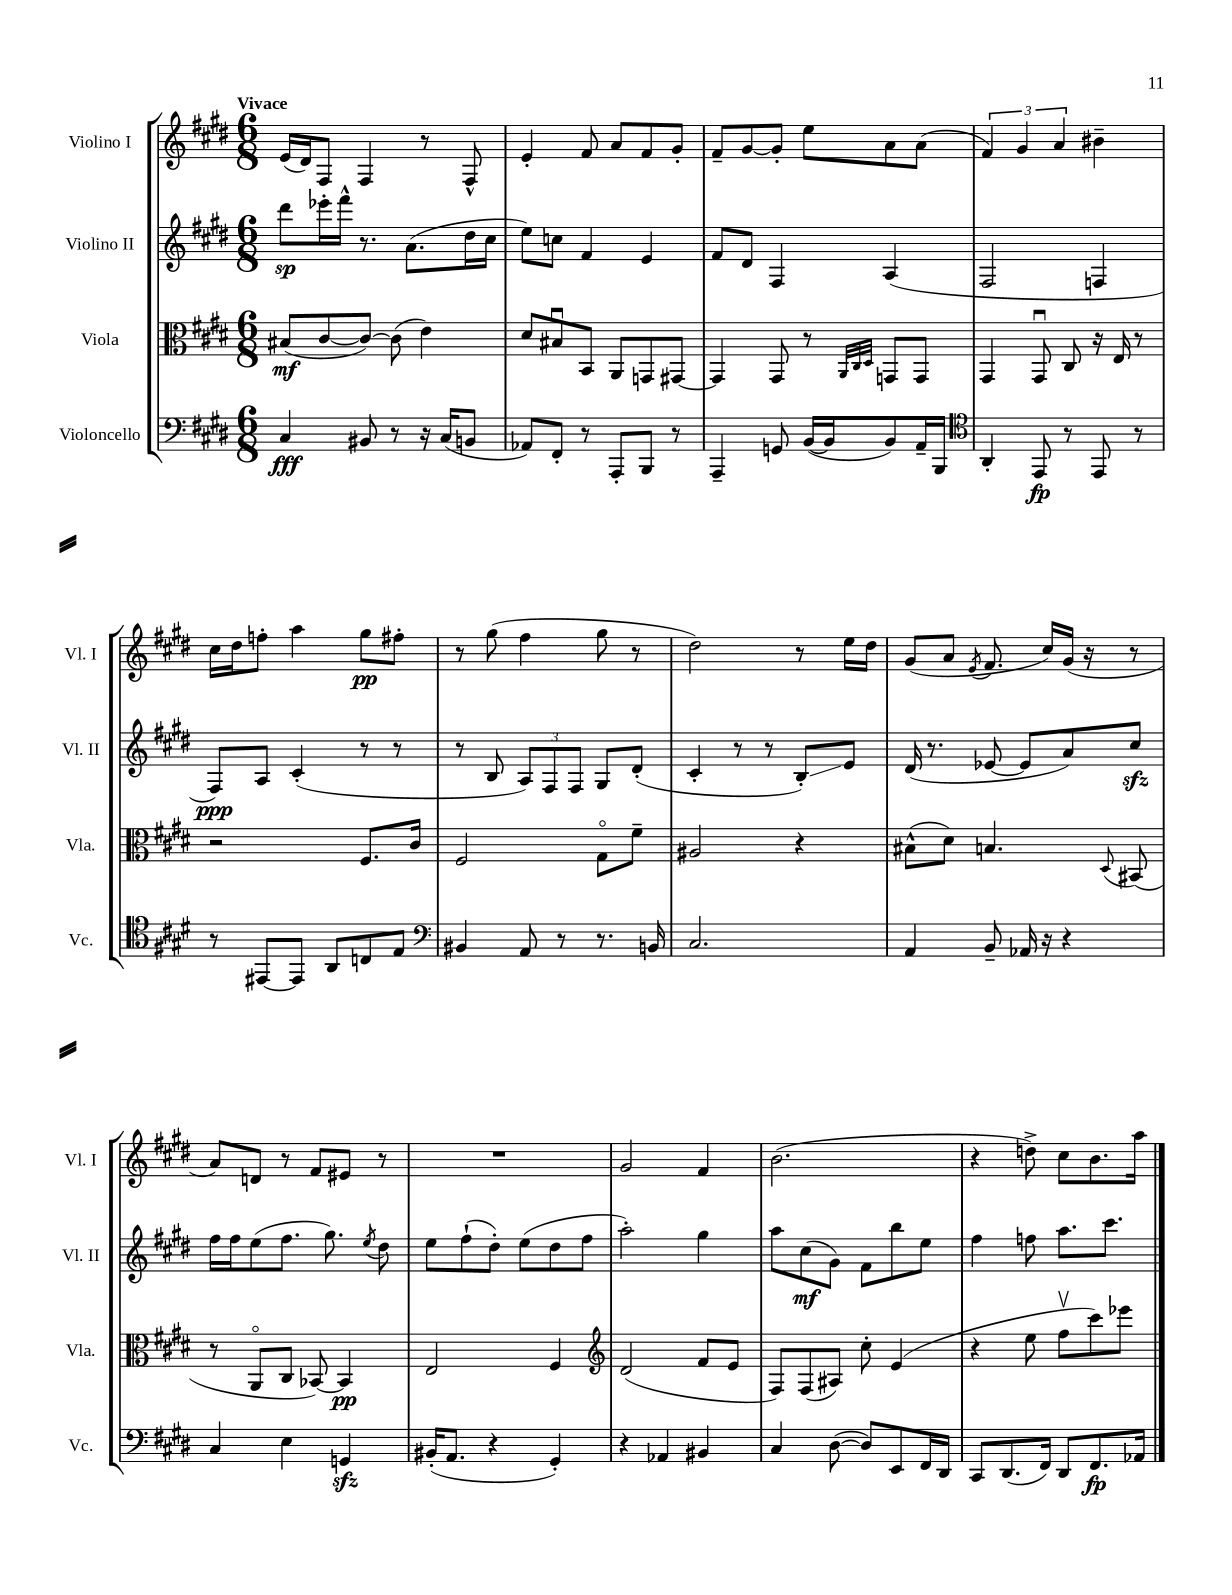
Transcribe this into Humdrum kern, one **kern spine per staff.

**kern	**kern	**kern	**kern
*staff4	*staff3	*staff2	*staff1
*clefF4	*clefC3	*clefG2	*clefG2
*k[f#c#g#d#]	*k[f#c#g#d#]	*k[f#c#g#d#]	*k[f#c#g#d#]
*M6/8	*M6/8	*M6/8	*M6/8
4C#/	(8B#/L	8ddd#\L	(16e/LL
.	.	.	16d#/J)
.	[8c#/	16eee-'\L	8F#/J
.	.	16fff#^^\JJ	.
8BB#/	8c#/_J)	8.r	4F#/
8r	(8c#\]	.	.
.	.	(8.a\L	.
16r	4e\)	.	8r
(16C#/LK	.	.	.
8BB/J	.	16dd#\L	8F#^^/
.	.	16cc#\JJ	.
=	=	=	=
8AA-/L)	8d#/L	8ee\L)	4e'/
8FF#'/J	8B#u/	8cc\J	.
8r	8BB/J	4f#/	8f#/
8AAA'/L	8AA/L	.	8a/L
8BBB/J	8GG/	4e/	8f#/
8r	[8GG#/J	.	8g#'/J
=	=	=	=
4AAA~/	4GG#/]	8f#/L	8f#~/L
.	.	8d#/J	[8g#/
8GG/	8GG#/	4F#/	8g#'/]J
([16BB/LL	8r	.	8ee\L
16BB/]J	.	.	.
.	32qqAA/LLL	.	.
.	32qqC#/	.	.
.	32qqD#/JJJ	.	.
8BB/)	8GG/L	(4A/	8a\
16AA~/L	8GG/J	.	(8a\J
16BBB/JJ	.	.	.
=	=	=	=
*clefC4	*	*	*
4AA'/	4GG#/	2F#/	6f#/)
.	.	.	6g#/
8EE/	8GG#u/	.	.
.	.	.	6a/
8r	8C#/	.	.
8EE/	16r	4F/	4b#~\
.	16E/	.	.
8r	8r	.	.
=	=	=	=
8r	2r	8F#/L)	16cc#\LL
.	.	.	16dd#\J
[8EE#/L	.	8A/J	8ff'\J
8EE#/]J	.	(4c#'/	4aa\
8AA/L	.	.	.
8C/	8.F#/L	8r	8gg#\L
8E/J	.	8r	8ff#'\J
.	16c#/Jk	.	.
=	=	=	=
*clefF4	*	*	*
4BB#/	2F#/	8r	8r
.	.	8B/	(8gg#\
8AA/	.	12A/L)	4ff#\
.	.	12F#/	.
8r	.	.	.
.	.	12F#/J	.
8.r	8G#o\L	8G#/L	8gg#\
.	8f#~\J	(8d#'/J	8r
16BB/	.	.	.
=	=	=	=
2.C#/	2A#/	4c#'/	2dd#\)
.	.	8r	.
.	.	8r	.
.	4r	8B'/L)	8r
.	.	8e/J	16ee\LL
.	.	.	16dd#\JJ
=	=	=	=
4AA/	(8B#^^\L	(16d#/	(8g#/L
.	.	8.r	.
.	8d#\J)	.	8a/J
.	.	.	8qe/
8BB~/	4.B/	[8e-/	8.f#/
16AA-/	.	8e-/]L	.
16r	.	.	16cc#/LL)
4r	.	8a/)	(16g#/JJ
.	.	.	16r
.	8qqD#/	.	.
.	(8BB#/	8cc#/J	8r
=	=	=	=
4C#/	8r	16ff#\LL	8a/L)
.	.	16ff#\J	.
.	8AAo/L	(8ee\	8d/J
4E\	8C#/J	8.ff#\J	8r
.	[8BB-/)	.	8f#/L
.	.	8.gg#\)	.
4GG/	4BB-/]	.	8e#/J
.	.	8qee/	.
.	.	8dd#\	8r
=	=	=	=
(16BB#'/LK	2E/	8ee\L	2.r
8.AA/J	.	.	.
.	.	(8ff#`\	.
4r	.	8dd#'\J)	.
.	.	(8ee\L	.
4GG#'/)	4F#/	8dd#\	.
.	.	8ff#\J	.
=	=	=	=
*	*clefG2	*	*
4r	(2d#/	2aa'\)	2g#/
4AA-/	.	.	.
4BB#/	8f#/L	4gg#\	4f#/
.	8e/J	.	.
=	=	=	=
4C#/	8F#/L)	8aa\L	(2.b\
.	(8F#/	(8cc#\	.
([8D#\	8A#/J)	8g#\J)	.
8D#/]L)	8cc#'\	8f#\L	.
8EE/	(4e/	8bb\	.
16FF#/L	.	8ee\J	.
16DD#/JJ	.	.	.
=	=	=	=
8CC#/L	4r	4ff#\	4r
(8.DD#/	.	.	.
.	8ee\	8ff\	8dd^\)
16FF#/Jk)	.	.	.
8DD#/L	8ff#v\L	8.aa\L	8cc#\L
8.FF#/	8ccc#\)	.	8.b\
.	.	8.ccc#\J	.
.	8eee-\J	.	.
16AA-/Jk	.	.	16aa\Jk
==	==	==	==
*-	*-	*-	*-
